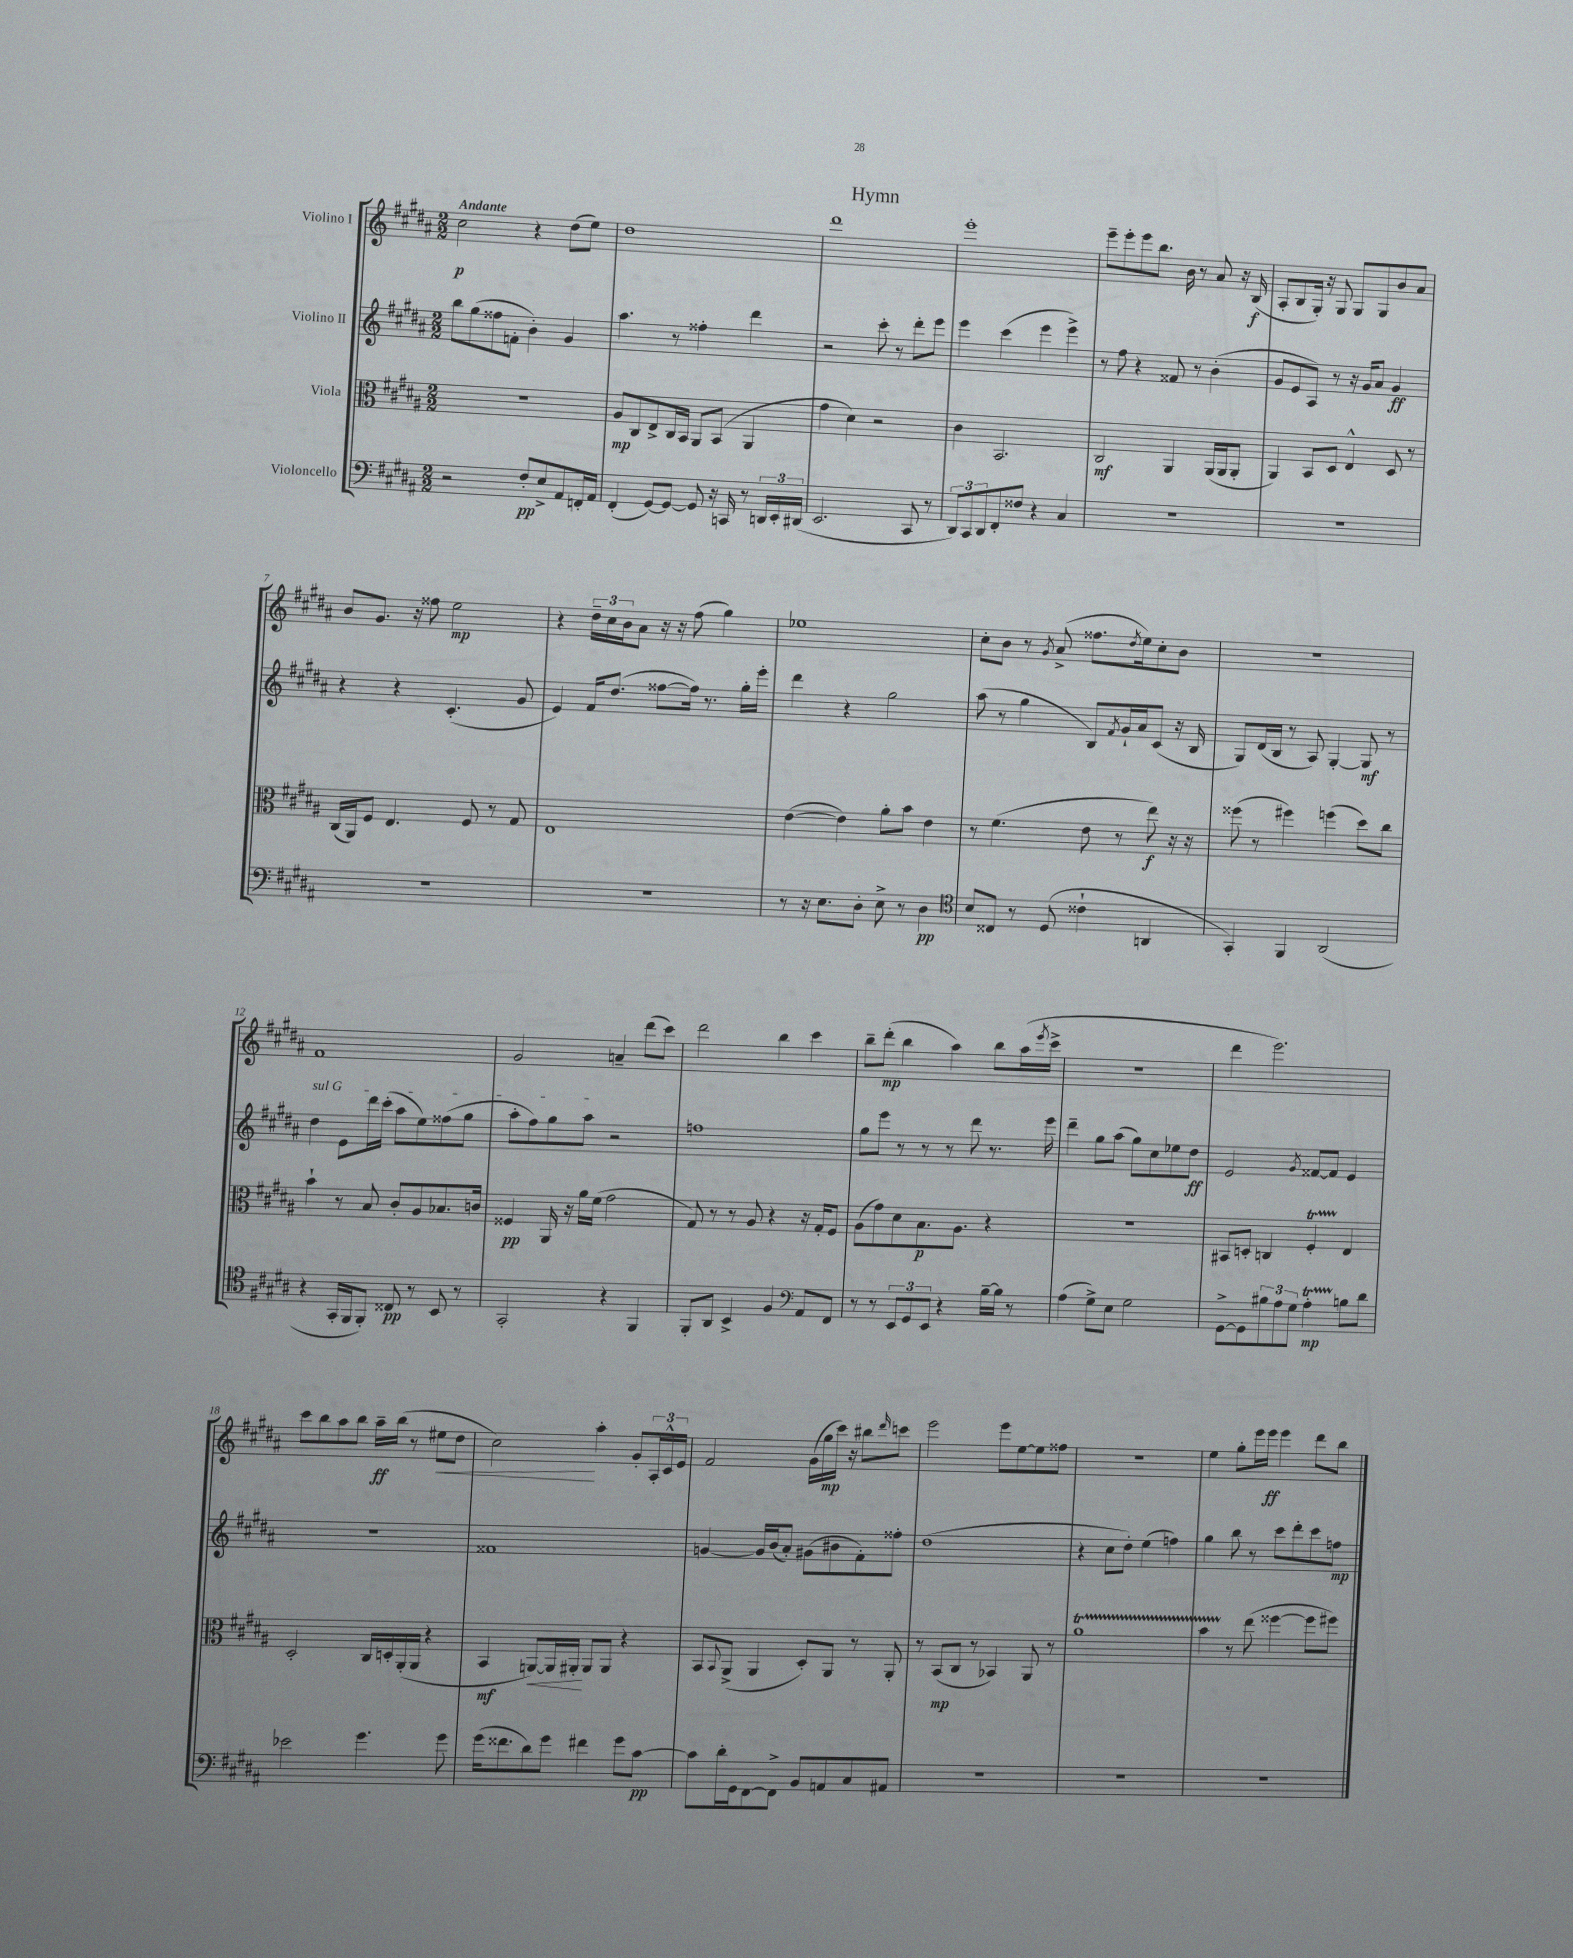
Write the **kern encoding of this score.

**kern	**kern	**kern	**kern
*staff4	*staff3	*staff2	*staff1
*clefF4	*clefC3	*clefG2	*clefG2
*k[f#c#g#d#a#]	*k[f#c#g#d#a#]	*k[f#c#g#d#a#]	*k[f#c#g#d#a#]
*M2/2	*M2/2	*M2/2	*M2/2
2r	1r	8bb\L	2cc#\
.	.	(8gg#\	.
.	.	8ff##\	.
.	.	8f'\J	.
8F#'/L	.	4b'\)	4r
8E^/	.	.	.
8AA#/	.	4g#/	(8dd#\L
16FF'/L	.	.	8ee\J)
16AA#/JJ	.	.	.
=	=	=	=
(4FF#'/	8A#/L	4.aa#\	1dd#
.	8C#/	.	.
[8GG#/L)	8E^/	.	.
8GG#/_J	16C#/L	8r	.
.	16BB/JJ	.	.
8GG#/]	8AA#/L	4ff##'\	.
16r	(8BB/J	.	.
16CC/	.	.	.
8r	4AA#/	4ddd#\	.
24DD/LL	.	.	.
24EE'/	.	.	.
(24DD#/JJ	.	.	.
=	=	=	=
2.EE/	4g#\	2r	1ddd#
.	4d#\)	.	.
.	2r	8ccc#'\	.
.	.	8r	.
8CC#/	.	8ddd#'\L	.
8r	.	8eee\J	.
=	=	=	=
12DD#/L)	4c#\	4eee\	1eee'
12CC#/	.	.	.
12DD#/	.	.	.
8FF#'/	2.BB/	(4ccc#\	.
8F##/J	.	.	.
4r	.	4eee\	.
4C#/	.	4eee^\)	.
=	=	=	=
1r	2C#/	8r	8eee~\L
.	.	8ff#\	8eee'\
.	.	4r	8eee\
.	.	.	8.bb\J
.	4AA#/	8f##/	.
.	.	.	16b\
.	.	8r	8r
.	(16AA#/LL	(4b'\	8a#/
.	16AA#/J	.	.
.	8AA#'/J	.	16r
.	.	.	(16B/
=	=	=	=
1r	4AA#/)	8g#/L	8A#'/L
.	.	8e/	8B/
.	8BB/L	8A#/J)	16G#'/Jk)
.	.	.	16r
.	8D#/J	8r	8G#/
.	4E^^/	16r	8G#/L
.	.	16g#/LK	.
.	.	8a#/J	8G#/
.	8D#/	4g#/	8b/
.	8r	.	8a#/J
=	=	=	=
1r	(16C#/LL	4r	8b/L
.	16AA#/J)	.	.
.	8F#/J	.	8.g#/J
.	4.E/	4r	.
.	.	.	16r
.	.	.	8ff##\
.	.	(4.c#'/	2ee\
.	8F#/	.	.
.	8r	.	.
.	8G#/	8g#/	.
=	=	=	=
1r	1E	4e/)	4r
.	.	16f#/LK	24dd#~\LL
.	.	.	24cc#\
.	.	(8.dd#/J	.
.	.	.	24b\J
.	.	.	8a#\J
.	.	[8ff##\L	16r
.	.	.	16r
.	.	16ff##\]Jk)	(8ff#\
.	.	8.r	.
.	.	.	4gg#\)
.	.	16gg#'\LL	.
.	.	16eee'\JJ	.
=	=	=	=
8r	([4e\	4ddd#\	1ee-
16r	.	.	.
8.E\L	.	.	.
.	4e\])	4r	.
8D#'\J	.	.	.
8E^\	8a#'\L	2gg#\	.
8r	8b\J	.	.
4D#\	4e\	.	.
=	=	=	=
*clefC4	*	*	*
8B/L	8r	(8aa#\	8cc#'\L
8C##/J	(4.f#\	8r	8b\J
8r	.	4gg#\	8r
.	.	.	8qg#/
(8D#/	.	.	(8a#^/
4c##`\	8e\	8B/L)	8.ff##\L
.	.	8qf#/	.
.	8r	16g#`/L	.
.	.	.	8qdd#/
.	.	16a#/J	16ee\k)
4AA/	8ee\)	(8c#/J	8cc#'\
.	16r	16r	8b\J
.	16r	16B/	.
=	=	=	=
4GG#'/)	(8ff##\	8G#/L)	1r
.	8r	(16d#/L	.
.	.	16B/JJ	.
4FF#/	4ff#\)	8r	.
.	.	8A#/)	.
(2AA#/	(4ff\	[4G#'/	.
.	8dd#\L)	8G#/]	.
.	8cc#\J	8r	.
=	=	=	=
4r	4b`\	4dd#\	1f#
16GG#'/LL	8r	8e\L	.
16FF#/J	.	.	.
8FF#'/J)	8B/	16ddd#\L	.
.	.	(16ccc#'\JJ	.
8C##/	8c#'/L	8aa#\L	.
8r	8A#/	8ee\)	.
8BB/	8.B-/	(8ff##\	.
8r	.	8gg#\J	.
.	16c/Jk	.	.
=	=	=	=
2GG#'/	4F##/	8aa#'\L	2g#/
.	.	8ff#\)	.
.	16AA#/	8gg#\	.
.	16r	.	.
.	16a#\LL	8aa#\J	.
.	(16f#\JJ	.	.
4r	2g#\	2r	4a~/
4FF#/	.	.	(8ddd#\L
.	.	.	8ccc#\J)
=	=	=	=
8FF#'/L	8G#/)	1ff	2ddd#\
8AA#/J	8r	.	.
4BB^/	8r	.	.
.	8A#/	.	.
4F#/	4r	.	4bb\
*clefF4	*	*	*
8AA#/L	16r	.	4ccc#\
.	16G#'/LK	.	.
8FF#/J	8F#/J	.	.
=	=	=	=
8r	(8A#\L	8gg#\L	8bb~\L
8r	8g#\)	8eee\J	(8ddd#'\J
12EE/L	8d#\	8r	4bb\
12GG#/	.	.	.
.	8.B\	8r	.
12EE/J	.	.	.
4r	.	8r	4aa#\)
.	8.A#\J	.	.
.	.	8ddd#\	.
[16B~\LL	4r	8.r	8bb\L
16B\]JJ	.	.	.
8r	.	.	(16aa#\L
.	.	.	8qeee/
.	.	16eee\	16ccc#^\JJ
=	=	=	=
(4A#\	1r	4ddd#~\	1r
8G#^\L)	.	8gg#\L	.
8E\J	.	(8aa#\J	.
2G#\	.	8gg#\L)	.
.	.	8cc#\	.
.	.	8ee-\	.
.	.	8dd#\J	.
=	=	=	=
[8GG#^\L	8BB#/L	2e/	4ddd#\
8GG#\]	8D'/J	.	.
12B#\	4C/	.	2.eee\)
12A#\	.	.	.
12G#\J	.	.	.
.	.	8qg#/	.
4A#'\	4F#'/	[8f##/L	.
.	.	8f##/]J	.
8B\L	4E/	4e/	.
8d#\J	.	.	.
=	=	=	=
2e-\	2D#'/	1r	8ccc#\L
.	.	.	8bb\
.	.	.	8aa#\
.	.	.	8bb\J
4.g#\	16C#/LL	.	16aa#~\LL
.	16D'/	.	(16bb\JJ
.	(16AA#'/	.	8r
.	16AA#/JJ	.	.
.	4r	.	8ee#\L
8g#\	.	.	8dd#\J
=	=	=	=
(16g#\LK	4BB/	1f##	2cc#\)
8.f##\	.	.	.
8d#\)	[8AA/L)	.	.
8g#\J	16AA/]L	.	.
.	16AA#'/JJ	.	.
4f#\	8AA#/L	.	4aa#'\
.	8AA#/J	.	.
8g#\L	4r	.	8g#'/L
[8c#\J	.	.	24A#'/L
.	.	.	24c#^^/
.	.	.	24e/JJ
=	=	=	=
8c#\]L	8BB/L	[4g/	2f#/
.	8qqBB/	.	.
16d#'\L	(8AA#^/J	.	.
16GG#\J	.	.	.
[8FF#\	4AA#/	16g/]LL	.
.	.	(16b/J	.
8FF#^\]J	.	8a#'/J)	.
8BB/L	8D#'/L)	(8g#\L	(16g#\LL
.	.	.	16gg#\
8AA/	8AA#/J	8b#\	16ccc#\JJ)
.	.	.	16r
8C#/	8r	8f#'\)	8bb#\L
.	.	.	16qqddd#/
8AA#/J	8AA#'/	8ff##'\J	8ccc\J
=	=	=	=
1r	8r	(1dd#	2eee\
.	(8BB/L	.	.
.	8C#/J	.	.
.	8r	.	.
.	4BB-/)	.	8eee\L
.	.	.	[8ee\
.	8AA#/	.	8ee\]
.	8r	.	8ff##\J
=	=	=	=
1r	1a#	4r	1r
.	.	8cc#\L	.
.	.	8dd#'\J)	.
.	.	(4ee\	.
.	.	4ff\)	.
=	=	=	=
1r	4b\	4gg#\	4ee\
.	8r	8bb\	8gg#'\L
.	(8ee\	8r	16eee\L
.	.	.	16eee\JJ
.	[4ff##\	8ccc#\L	4eee\
.	.	8ddd#'\	.
.	8ff##\]L	8ccc#\	8ddd#\L
.	8ff#\J)	8ff\J	8bb\J
==	==	==	==
*-	*-	*-	*-
